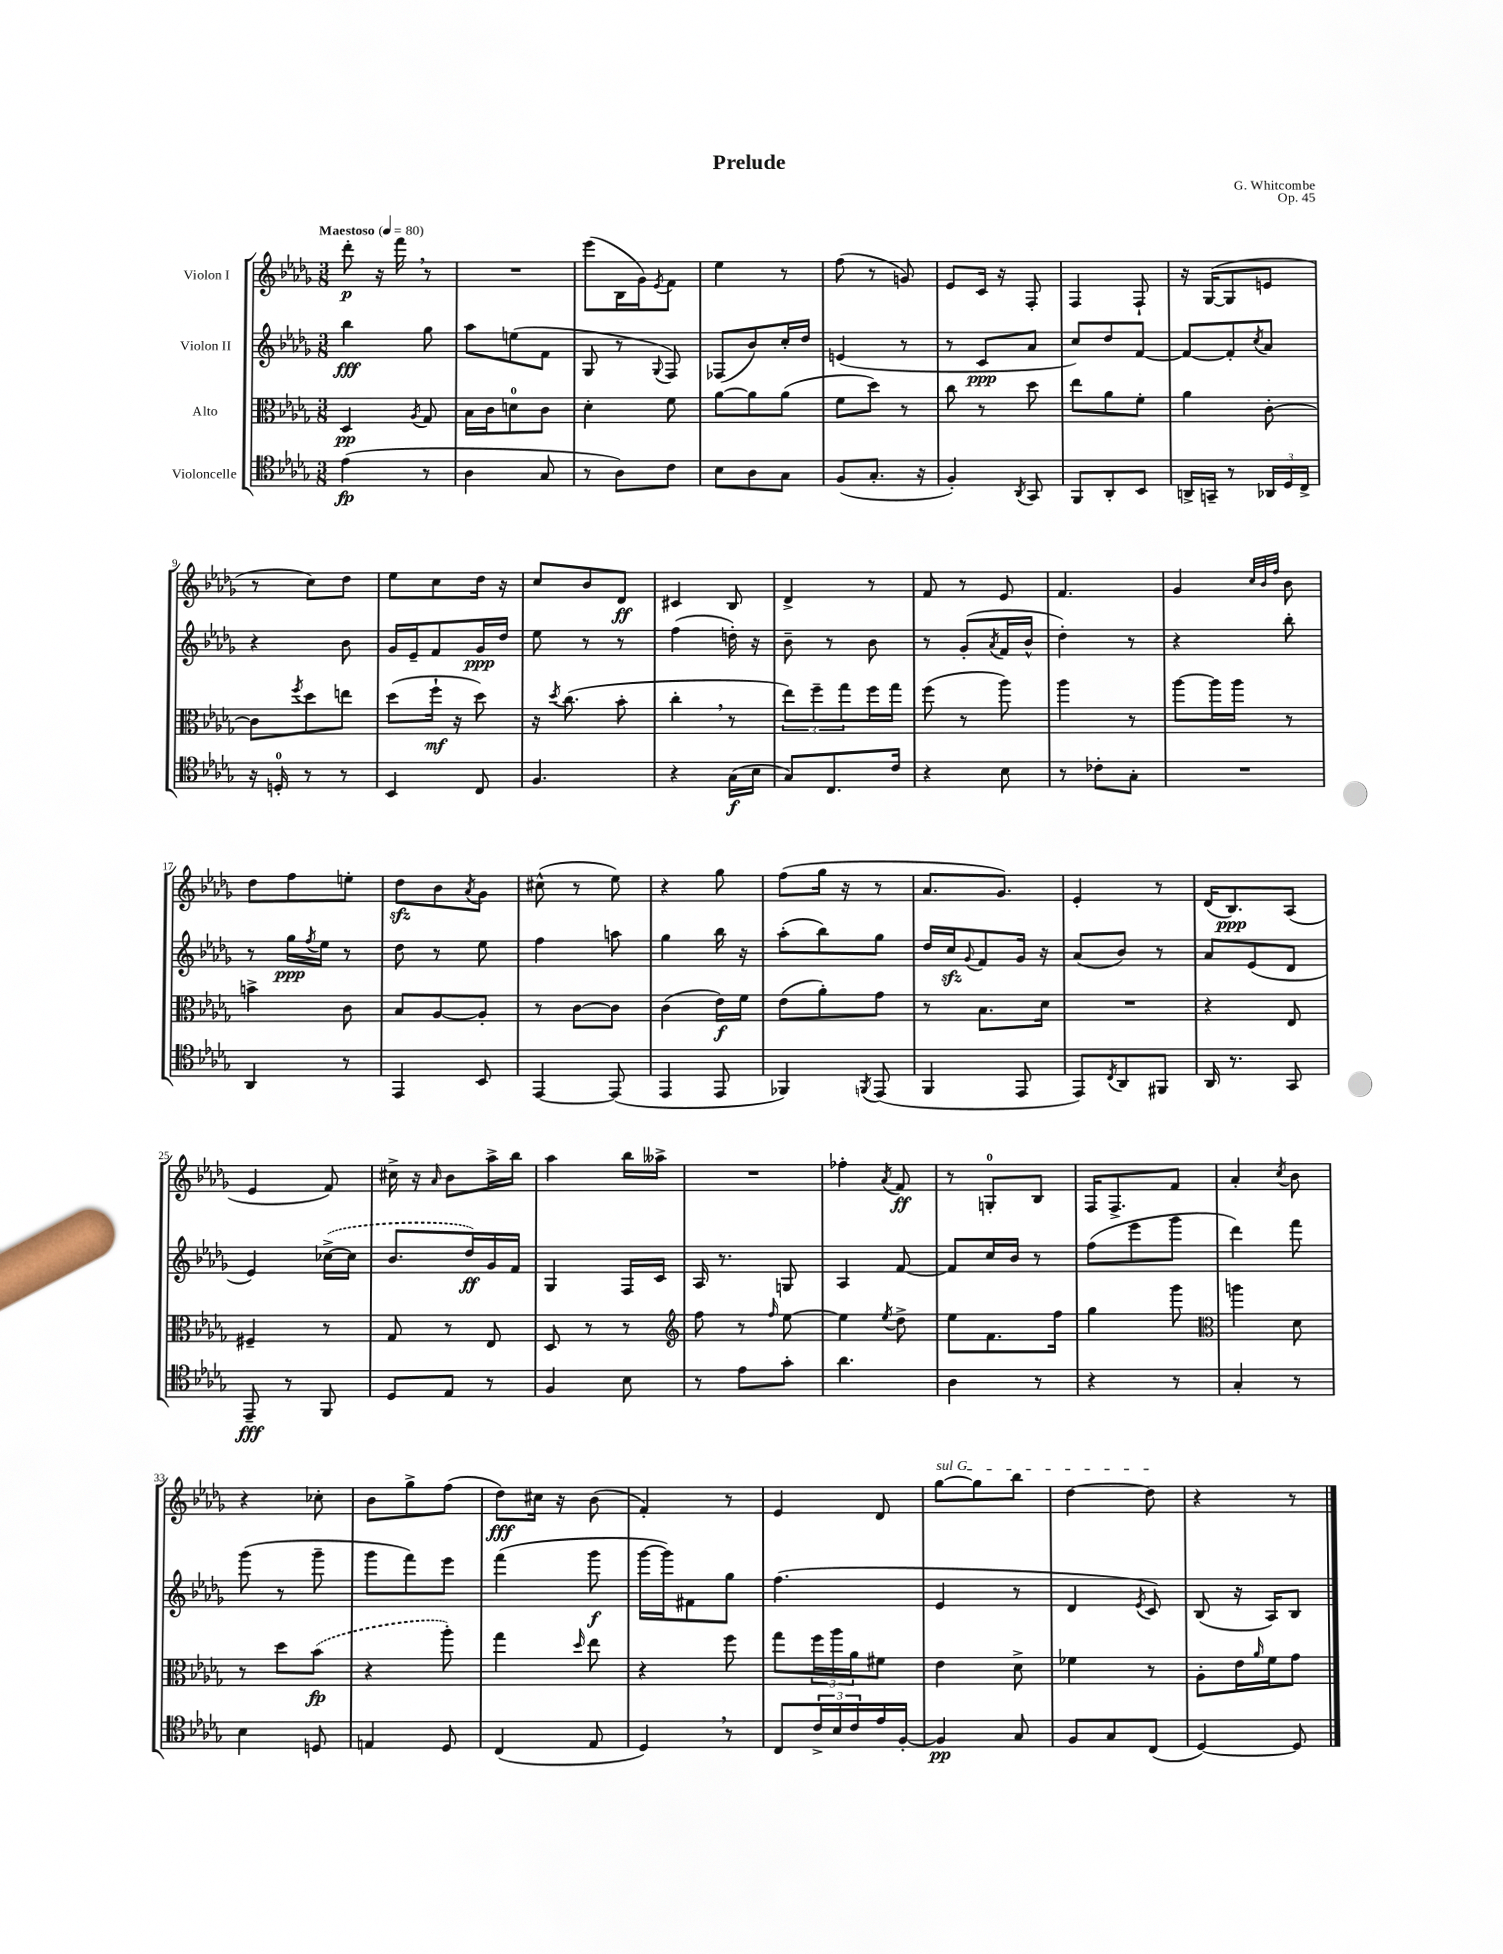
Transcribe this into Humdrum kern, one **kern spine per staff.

**kern	**kern	**kern	**kern
*staff4	*staff3	*staff2	*staff1
*clefC4	*clefC3	*clefG2	*clefG2
*k[b-e-a-d-g-]	*k[b-e-a-d-g-]	*k[b-e-a-d-g-]	*k[b-e-a-d-g-]
*M3/8	*M3/8	*M3/8	*M3/8
*MM80	*MM80	*MM80	*MM80
(4e-	4D-	4bb-	8ddd-'
.	.	.	16r
.	.	.	16fff
.	8qA-	.	.
8r	8G-	8gg-	8r
=	=	=	=
4A-	16B-	8aa-	4.r
.	16c	.	.
.	8d	(8ee	.
8G-	8c	8f	.
=	=	=	=
8r	4d-'	8G-	(8eee-
8A-)	.	8r	16B-
.	.	.	16g-)
.	.	8qqG-	8qe-
8c	8f	8F)	8f
=	=	=	=
8B-	[8a-	(8F-	4ee-
8A-	8a-]	8b-)	.
8G-	(8a-	16cc'	8r
.	.	16dd-	.
=	=	=	=
(8F	8f	(4e	(8ff
8.G-'	8dd-)	.	8r
.	8r	8r	8g)
16r	.	.	.
=	=	=	=
4F')	8cc	8r	8e-
.	8r	8c	16c
.	.	.	16r
8qAA-	.	.	.
8GG-	8dd-	8a-	8F'
=	=	=	=
8FF	8ee-	8cc)	4F
8AA-'	8a-	8dd-	.
8BB-	8f'	[8f	8F`
=	=	=	=
16AA^	4a-	8f_	16r
16GG~	.	.	([16G-
8r	.	8f']	8G-]
.	.	8qcc	.
24AA-	[8c'	8a-	8e
24D-	.	.	.
24C^	.	.	.
=	=	=	=
16r	8c]	4r	8r
16D'	.	.	.
.	8qff	.	.
8r	8dd-	.	8cc)
8r	8ee	8b-	8dd-
=	=	=	=
4BB-	(8dd-	16g-	8ee-
.	.	16e-~	.
.	16ff`	8f	8cc
.	16r	.	.
8C	8dd-)	16g-	16dd-
.	.	16dd-	16r
=	=	=	=
4.F	16r	8ee-	8cc
.	8qdd-	.	.
.	(8.cc	.	.
.	.	8r	8b-
.	8b-'	8r	8d-
=	=	=	=
4r	4cc'	(4ff	4c#
(16G-	8r	16dd')	8B-
16B-	.	16r	.
=	=	=	=
8G-)	12ee-)	8b-~	4d-^
.	12ff~	.	.
8.C	.	8r	.
.	12gg-	.	.
.	16ff	8b-	8r
16c	16gg-	.	.
=	=	=	=
4r	(8ff	8r	8f
.	8r	(8g-'	8r
.	.	8qa-	.
8B-	8aa-)	16f	8e-
.	.	16b-^^	.
=	=	=	=
8r	4aa-	4dd-')	4.f
8c-'	.	.	.
8G-'	8r	8r	.
=	=	=	=
4.r	[8aa-	4r	4g-
.	16aa-]	.	.
.	16aa-	.	.
.	.	.	32qqcc
.	.	.	32qqb-
.	.	.	32qqff
.	8r	8bb-'	8b-
=	=	=	=
4AA-	4b^	8r	8dd-
.	.	16gg-	8ff
.	.	8qff	.
.	.	16ee-	.
8r	8c	8r	8ee'
=	=	=	=
4EE-	8B-	8dd-	8dd-
.	[8A-	8r	8b-
.	.	.	8qa-
8BB-	8A-']	8ee-	8g-
=	=	=	=
[4EE-	8r	4ff	(8cc#^^
.	[8c	.	8r
(8EE-]	8c]	8aa	8ee-)
=	=	=	=
4EE-	(4c	4gg-	4r
8EE-	16e-)	16bb-	8gg-
.	16f	16r	.
=	=	=	=
4FF-)	(8e-	(8aa-'	(8ff
.	8a-')	8bb-)	16gg-
.	.	.	16r
8qFF	.	.	.
(8EE-	8g-	8gg-	8r
=	=	=	=
4FF	8r	16dd-	8.a-
.	.	16cc	.
.	.	8qqg-	.
.	8.B-	8f	.
.	.	.	8.g-)
8EE-	.	16g-	.
.	16d-	16r	.
=	=	=	=
8EE-)	4.r	(8a-	4e-'
8qC	.	.	.
8AA-	.	8b-)	.
8FF#	.	8r	8r
=	=	=	=
16AA-	4r	8a-	(16d-
8.r	.	.	8.B-)
.	.	(8e-	.
8GG-	8E-	8d-	(8A-
=	=	=	=
8EE-~	4F#~	4e-)	4e-
8r	.	.	.
8FF	8r	([16cc-^	8f)
.	.	16cc-]	.
=	=	=	=
8D-	8G-	8.b-	16cc#^
.	.	.	16r
.	.	.	16qqa-
8E-	8r	.	8b-
.	.	16dd-)	.
8r	8E-	16g-	16aa-^
.	.	16f	16bb-
=	=	=	=
4F	8D-	4G-	4aa-
.	8r	.	.
8B-	8r	16F	16bb-
.	.	16c	16aa--^
=	=	=	=
*	*clefG2	*	*
8r	8ff	16A-	4.r
.	.	8.r	.
8e-	8r	.	.
.	16qqff	.	.
8g-'	[8ee-	8G	.
=	=	=	=
4.a-	4ee-]	4A-	4ff-'
.	8qee-	.	8qa-
.	8dd-^	[8f	8f
=	=	=	=
4A-	8ee-	8f]	8r
.	8.f	16cc	8G'
.	.	16b-	.
8r	.	8r	8B-
.	16ff	.	.
=	=	=	=
4r	4gg-	(8ff	16F
.	.	.	8.F^
.	.	8eee-	.
8r	8ggg-	8ggg-	8f
=	=	=	=
*	*clefC3	*	*
4G-'	4aa	4ddd-)	4a-'
.	.	.	8qcc
8r	8d-	8fff	8b-
=	=	=	=
4B-	8r	(8ggg-	4r
.	8dd-	8r	.
8D	(8b-	8ggg-~	8cc-'
=	=	=	=
4E	4r	8ggg-	8b-
.	.	8fff)	8gg-^
8D-	8aa-')	8eee-	(8ff
=	=	=	=
(4C	4gg-	(4fff	8dd-)
.	.	.	16cc#
.	.	.	16r
.	16qqdd-	.	.
8E-	8ee-	8ggg-	(8b-
=	=	=	=
4D-)	4r	[16ggg-	4f')
.	.	16ggg-])	.
.	.	8f#	.
8r	8ff	8gg-	8r
=	=	=	=
8C	8gg-	(4.ff	4e-
24c^	24ff	.	.
24B-	24aa-	.	.
24c	24a-	.	.
16e-	8f#	.	8d-
[16F'	.	.	.
=	=	=	=
4F]	4e-	4e-	[8gg-
.	.	.	8gg-]
8G-	8d-^	8r	8bb-
=	=	=	=
8F	4f-	4d-	[4dd-
8G-	.	.	.
.	.	8qe-	.
(8C	8r	8c)	8dd-]
=	=	=	=
[4D-)	8A-'	(8B-	4r
.	16e-	16r	.
.	16qqa-	.	.
.	16f	16A-)	.
8D-]	8g-	8B-	8r
==	==	==	==
*-	*-	*-	*-
